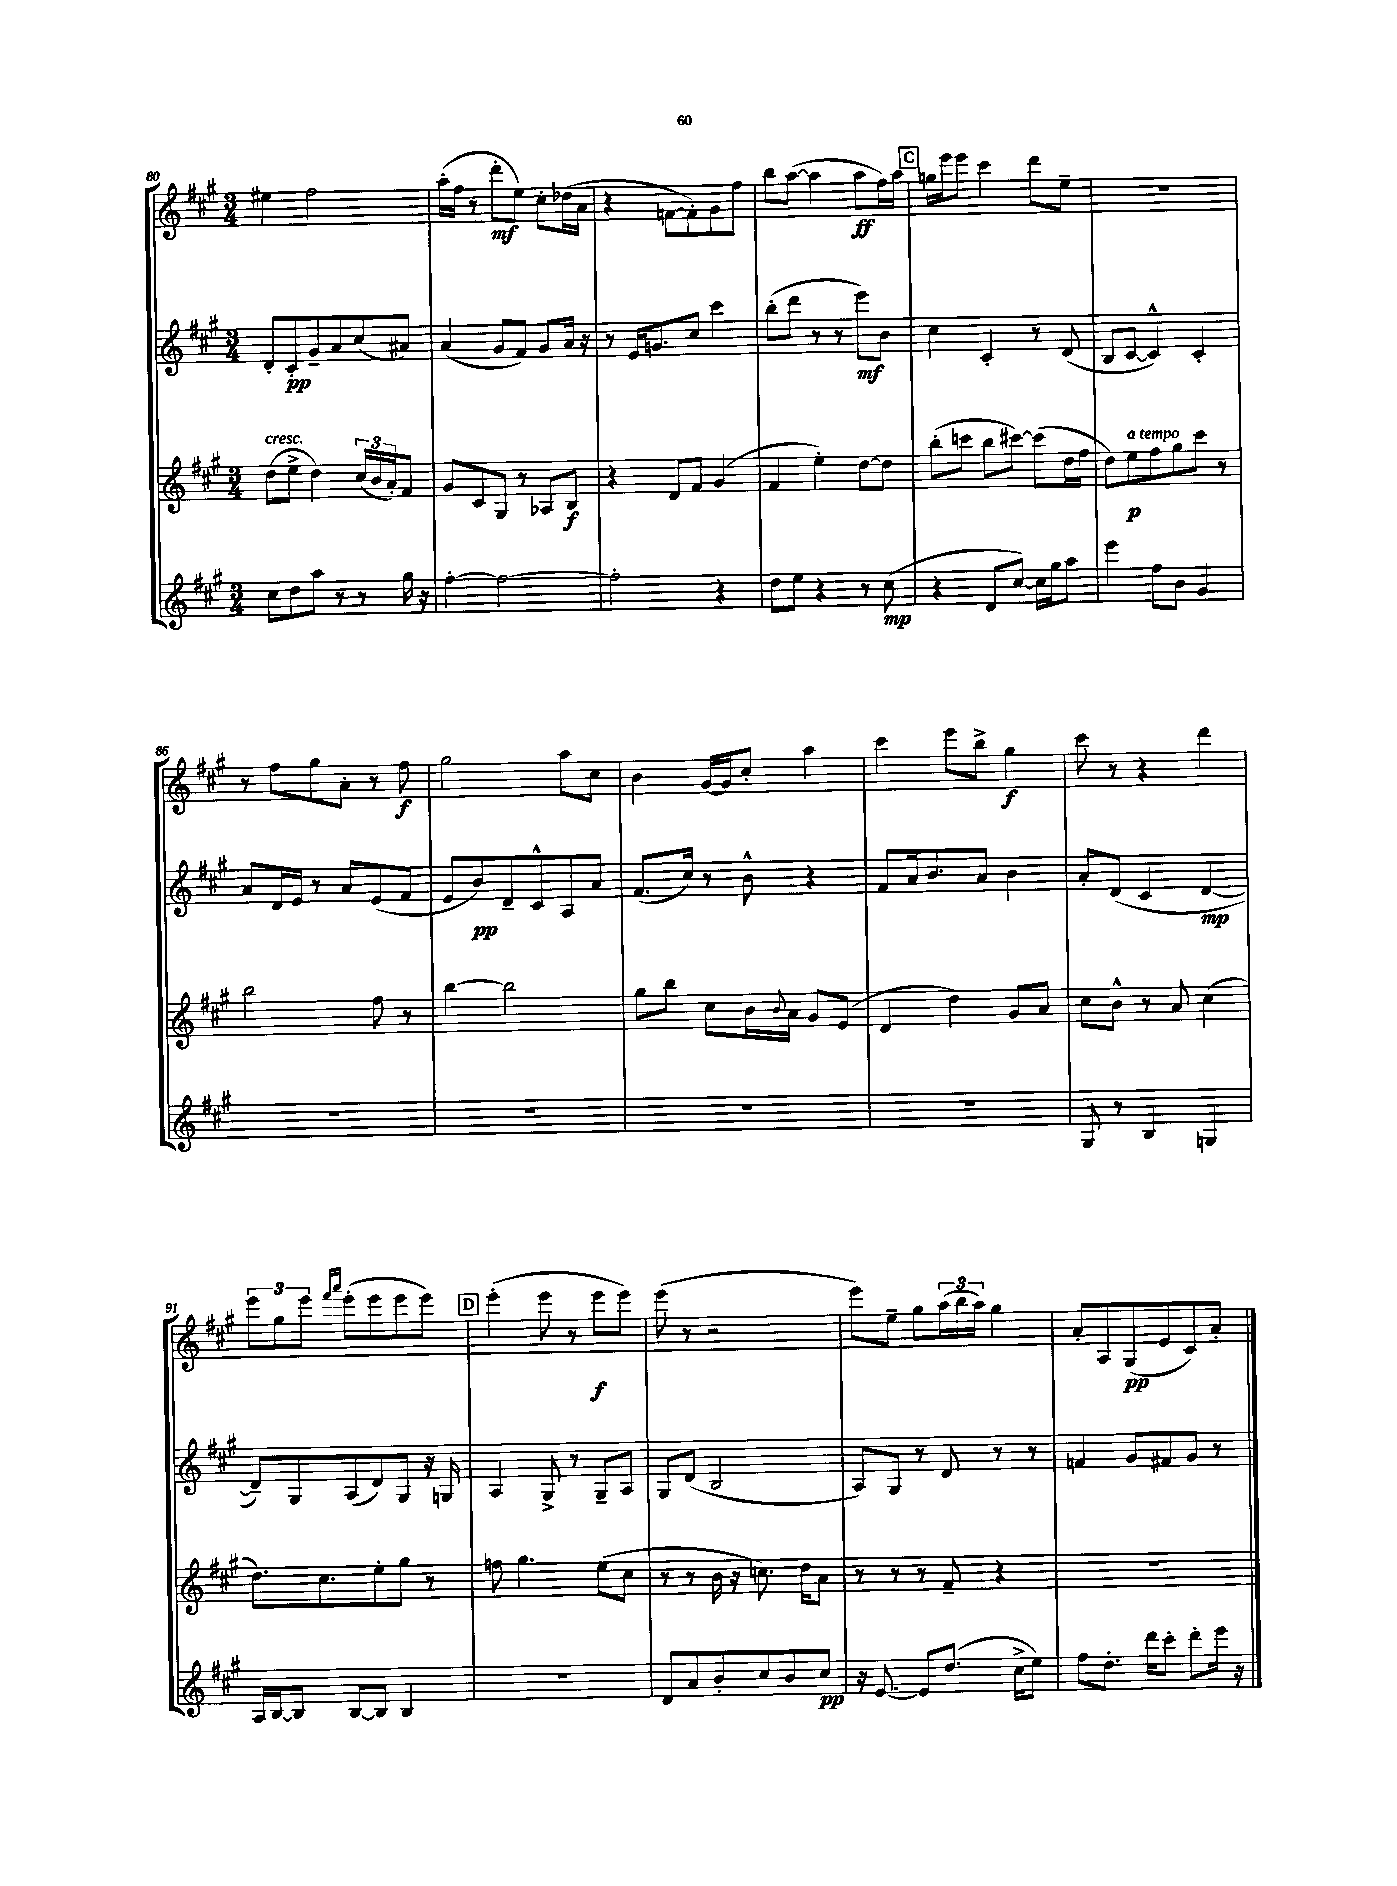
<<
\new StaffGroup <<
\new Staff = "s0" {
    \clef treble \key a \major \numericTimeSignature \time 3/4
    eis''4 fis''2 |
    a''16-.( fis''16 r8 d'''8-.\mf e''8) cis''8-. des''16( a'16 |
    r4 f'8~ f'8-.) gis'8 fis''8 |
    b''8 a''8~( a''4 a''8\ff fis''16) a''16 |
    \mark \markup { \box "C" } g''16 e'''16 e'''8 cis'''4 d'''8 e''8-- |
    R2. |
    r8 fis''8 gis''8 a'8-. r8 fis''8\f |
    gis''2 a''8 cis''8 |
    b'4 gis'16~ gis'16 cis''8-. a''4 |
    cis'''4 e'''8 b''8-> gis''4\f |
    cis'''8 r8 r4 d'''4 |
    \tuplet 3/2 { e'''8 gis''8 e'''8 } \grace { fis'''16 a'''16 } e'''8-.( e'''8 e'''8 e'''8) |
    \mark \markup { \box "D" } e'''4-.( e'''8 r8 e'''8\f e'''8) |
    e'''8( r8 r2 |
    e'''8) e''8-- gis''8 \tuplet 3/2 { a''16( b''16 a''16) } gis''4 |
    a'8-. a8 gis8\pp( e'8 cis'8) a'8-. \bar "|." |
}
\new Staff = "s1" {
    \clef treble \key a \major \numericTimeSignature \time 3/4
    d'8-. cis'8-.\pp gis'8-- a'8 cis''8( ais'8) |
    a'4( gis'8 fis'8) gis'8 a'16 r16 |
    r8 e'16 g'8. cis''8 cis'''4 |
    b''8-.( d'''8 r8 r8 e'''8\mf) b'8 |
    \mark \markup { \box "C" } cis''4 cis'4-. r8 d'8( |
    b8 cis'8~ cis'4-^) cis'4-. |
    a'8 d'16 e'16 r8 a'8 e'8( fis'8 |
    e'8 b'8\pp) d'8-- cis'8-^ a8 a'8 |
    fis'8.( cis''16) r8 b'8-^ r4 |
    fis'8 a'16 b'8. a'8 b'4 |
    a'8-. d'8( cis'4 d'4~\mp |
    d'8--) gis8 a8( d'8) gis8 r16 g16 |
    \mark \markup { \box "D" } a4 gis8-> r8 gis8-- a8 |
    gis8 d'8( b2 |
    a8) gis8 r8 d'8 r8 r8 |
    f'4 gis'8 fis'8 gis'8 r8 \bar "|." |
}
\new Staff = "s2" {
    \clef treble \key a \major \numericTimeSignature \time 3/4
    d''8^\markup { \italic "cresc." }( e''8-> d''4) \tuplet 3/2 { cis''16( b'16 a'16-.) } fis'8 |
    gis'8 cis'8 gis8 r8 aes8 b8\f |
    r4 d'8 fis'8 gis'4( |
    fis'4 e''4-.) d''8~ d''8 |
    \mark \markup { \box "C" } b''8-.( c'''8 b''8 cis'''8~) cis'''8( d''16 fis''16 |
    d''8) e''8\p^\markup { \italic "a tempo" } fis''8 gis''8 cis'''8 r8 |
    b''2 fis''8 r8 |
    b''4~ b''2 |
    gis''8 b''8 cis''8 b'16 \appoggiatura { b'8 } a'16 gis'8 e'8( |
    d'4 d''4) gis'8 a'8 |
    cis''8 b'8-^ r8 a'8 cis''4( |
    d''8.) cis''8. e''8-. gis''8 r8 |
    \mark \markup { \box "D" } f''8 gis''4. e''8( cis''8 |
    r8 r8 b'16 r16 c''8.) d''16 a'8 |
    r8 r8 r8 fis'8-- r4 |
    R2. \bar "|." |
}
\new Staff = "s3" {
    \clef treble \key a \major \numericTimeSignature \time 3/4
    cis''8 d''8 a''8 r8 r8 gis''16 r16 |
    fis''4~-. fis''2~ |
    fis''2-. r4 |
    d''8 e''8 r4 r8 cis''8\mp( |
    \mark \markup { \box "C" } r4 d'8 cis''8~) cis''16 gis''16 a''8 |
    e'''4 fis''8 b'8 gis'4 |
    R2. |
    R2. |
    R2. |
    R2. |
    gis8 r8 b4 g4 |
    a16 b16~ b8 b8~ b8 b4 |
    \mark \markup { \box "D" } R2. |
    d'8 a'8 b'8-. cis''8 b'8 cis''8\pp |
    r16 e'8.~ e'8 d''8.( cis''16-> e''8) |
    fis''8 d''8.-. d'''16 cis'''8-. d'''8-. e'''16 r16 \bar "|." |
}
>>
>>
\layout { \context { \Score currentBarNumber = #80 } }
